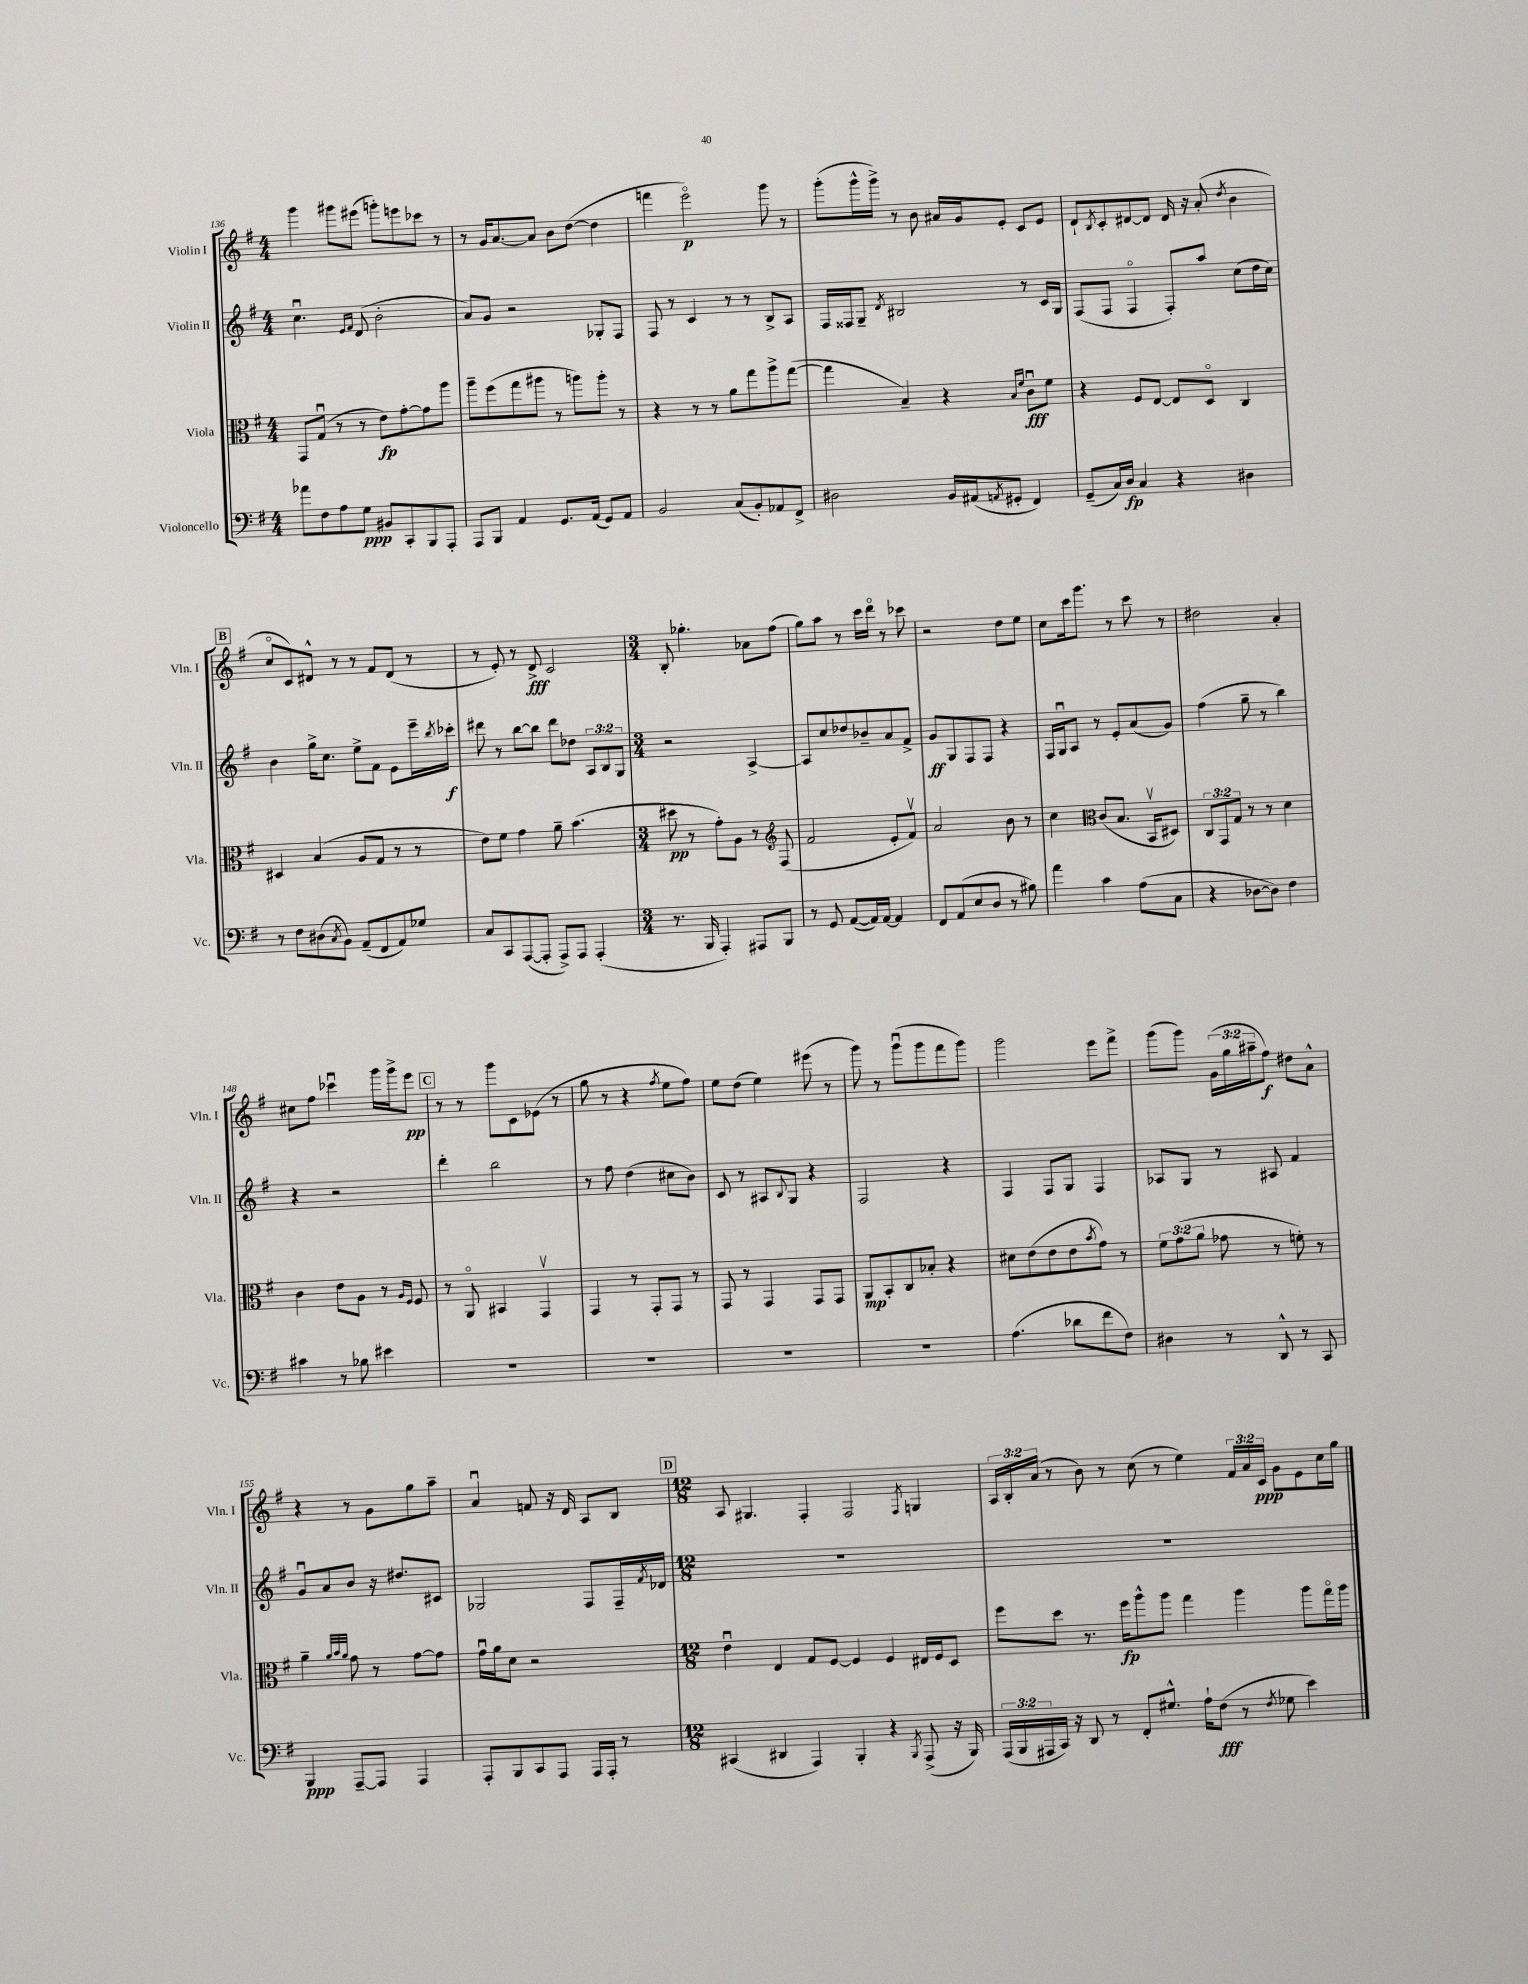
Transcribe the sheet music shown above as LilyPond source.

<<
\new StaffGroup <<
\new Staff = "s0" \with { instrumentName = "Violin I" shortInstrumentName = "Vln. I" } {
    \clef treble \key g \major \numericTimeSignature \time 4/4 \override Staff.TupletNumber.text = #tuplet-number::calc-fraction-text
    g'''4 gis'''8 eis'''8( g'''8-.) e'''8 ces'''8 r8 |
    r8 g'16 a'8.~ a'8 b'8 d''8~( d''4 |
    f'''4 e'''2\flageolet\p) g'''8 r8 |
    g'''8-.( g'''16-^ g'''16->) r8 b'8 ais'16 g'16 e'8-. c'8 e'8 |
    d'8-! \acciaccatura { b8 } c'8-. dis'8~ dis'8 dis'16 r16 a'8-.( \acciaccatura { d''8 } b'4 |
    \mark \markup { \box "B" } c''8\flageolet c'8) dis'8-^ r8 r8 fis'8 dis'8( r8 |
    r8 e'8-.) r8 d'8->\fff c'2 |
    \numericTimeSignature \time 3/4 b8-. ges''4.-. aes'8 fis''8( |
    g''8) a''8 r8 c'''16 d'''16\flageolet r8 ces'''8 |
    r2 d''8 e''8 |
    c''8 c'''16 g'''8. r8 c'''8 r8 |
    dis''2 a'4-. |
    cis''8 fis''8 ces'''4\downbow g'''16 g'''16-> e'''8\pp |
    \mark \markup { \box "C" } r8 r8 g'''8 c'8 ees'8( r8 |
    g''8 r8 r4 \acciaccatura { fis''8 } e''8 fis''8) |
    e''8 d''8( e''4) eis'''8( r8 |
    g'''8) r8 g'''8\downbow( g'''8 fis'''8 g'''8) |
    g'''2 e'''8 fis'''8-> |
    g'''8( g'''8) \tuplet 3/2 { g'16( g''16 ais''16-- } fis''8\f) dis''8 a'8-^ |
    r4 r8 g'8 g''8 a''8-- |
    a'4\downbow f'8 r16 d'16 a8 b8 |
    \mark \markup { \box "D" } \numericTimeSignature \time 12/8 a8 gis4. fis4-. fis2 \acciaccatura { fis8 } g4 |
    \tuplet 3/2 { a16 b16-. a'16( } r8 b'8) r8 c''8( r8 e''4) \tuplet 3/2 { fis'16 a'16 c'16\ppp } g'8 e'8 c''16 g''16 \bar "|." |
}
\new Staff = "s1" \with { instrumentName = "Violin II" shortInstrumentName = "Vln. II" } {
    \clef treble \key g \major \numericTimeSignature \time 4/4 \override Staff.TupletNumber.text = #tuplet-number::calc-fraction-text
    c''4.\downbow \grace { e'16 fis'16 } d'8( b'2-. |
    a'8) g'8 r2 ges8-. fis8 |
    fis8 r8 c'4 r8 r8 b8-> a8 |
    fis16 fisis16 g8-- \acciaccatura { d'8 } bis2 r8 c'16 g16 |
    fis8( fis8 fis4\flageolet fis8-.) a''8 c''8( d''16 c''16) |
    \mark \markup { \box "B" } b'4 g''16-> c''8. e''8-> fis'8 e'8 e'''16-- \acciaccatura { b''8 } ces'''16-.\f |
    dis'''8 r8 b''8~ b''8 dis'''8 des''8 \tuplet 3/2 { a8 b8 g8 } |
    \numericTimeSignature \time 3/4 r2 a4~-> |
    a8 c''8 des''8 bes'8-- a'8 fis'8-> |
    g'8\ff g8 fis8 fis8 r4 |
    fis16 g16\downbow a8 r8 e'8-. a'8( g'8) |
    fis''4( g''8-- r8 b''4) |
    r4 r2 |
    \mark \markup { \box "C" } d'''4-. b''2 |
    r8 fis''8 d''4( cis''8 b'8) |
    c'8 r8 ais8 \appoggiatura { b8 } g8 r4 |
    fis2 r4 |
    fis4 fis8 g8 fis4 |
    aes8 g8 r8 ais8 fis'4 |
    g'8\downbow a'8 b'8 r16 dis''8. cis'8 |
    ges2 fis8 fis16-- \acciaccatura { fis'8 } des'16 |
    \mark \markup { \box "D" } \numericTimeSignature \time 12/8 R1. |
    R1. \bar "|." |
}
\new Staff = "s2" \with { instrumentName = "Viola" shortInstrumentName = "Vla." } {
    \clef alto \key g \major \numericTimeSignature \time 4/4 \override Staff.TupletNumber.text = #tuplet-number::calc-fraction-text
    g,8 g8\downbow( r8 r8 e'8\fp) g'8~-. g'8 a''8 |
    a''8-- fis''8( g''8 ais''8 r8 a''8) a''8-. r8 |
    r4 r8 r8 a'8 g''8 a''8-> g''8~( |
    g''4 b4--) r4 \grace { b16 fis'16 } c'8\downbow\fff fis'8 |
    r4 fis8 e8~ e8 d8\flageolet c4 |
    \mark \markup { \box "B" } dis4 b4( a8 g8 r8 r8 |
    e'8) fis'8 g'4 a'8-- b'4.( |
    \numericTimeSignature \time 3/4 dis''8\pp r8 g'8-.) a8 r8 fis8( |
    \clef treble fis'2 e'8-. fis'8\upbow) |
    a'2 b'8 r8 |
    c''4 \clef alto c'8( b8. b,16\upbow dis8) |
    \tuplet 3/2 { c8 g,8 g8 } r8 r8 d'4 |
    c'4 e'8 a8 r8 \grace { a16 fis16 } fis8 |
    \mark \markup { \box "C" } r8 a,8\flageolet bis,4 g,4\upbow |
    g,4 r8 g,8-. g,8 r8 |
    g,8 r8 g,4 g,8 g,8 |
    a,8\mp b,8-. c8 bes8-. r4 |
    dis'8 e'8( e'8 e'8 \acciaccatura { b'8 } g'8) r8 |
    \tuplet 3/2 { fis'8 g'8( a'8 } ges'8 r8 f'8-.) r8 |
    a'4-- \grace { a'32 b'32 a'32 } g'8 r8 g'8~ g'8 |
    g'16\downbow a'16 d'8 r2 |
    \mark \markup { \box "D" } \numericTimeSignature \time 12/8 e'4\downbow e4 g8 fis8~ fis4 fis4 eis16 fis16 d8 |
    fis''8 d''8 r8. fis''16\fp a''8-^ a''8 g''4 a''4 a''8 g''16\flageolet a''16 \bar "|." |
}
\new Staff = "s3" \with { instrumentName = "Violoncello" shortInstrumentName = "Vc." } {
    \clef bass \key g \major \numericTimeSignature \time 4/4 \override Staff.TupletNumber.text = #tuplet-number::calc-fraction-text
    aes'8 fis8 a8 g8\ppp bis,8 c,8-. b,,8 a,,8-. |
    a,,8 b,,8 a,4 g,8. a,16( g,8) a,8 |
    b,2 c8( b,8-.) aes,8 fis,8-> |
    dis2 b,16 ais,16( \acciaccatura { a,8 } gis,8-. fis,4) |
    g,8--( c16) d16\fp c4 r4 dis4 |
    \mark \markup { \box "B" } r8 fis8 dis8( \acciaccatura { c8 } b,8) a,8--( fis,8 a,8) ges8 |
    c8 c,8 a,,8~( a,,8-. a,,8->) a,,8 a,,4-.( |
    \numericTimeSignature \time 3/4 r8. b,,16 a,,4-.) ais,,8 b,,8 |
    r8 g,8 a,8~( a,16) a,16~ a,4 |
    fis,8 a,8( e8 d8 r8 bis8) |
    a'4 c'4 a8( c8 |
    r4 des8~ des8) fis4 |
    cis'4 r8 bes8 eis'4 |
    \mark \markup { \box "C" } R2. |
    R2. |
    R2. |
    R2. |
    a4.( des'8 fis'8 fis8) |
    dis4 r8 d,8-^ r8 c,8 |
    b,,4\ppp a,,8~-- a,,8 a,,4 |
    a,,8-. b,,8 c,8 a,,8 a,,16 a,,16-. r8 |
    \mark \markup { \box "D" } \numericTimeSignature \time 12/8 cis,4( dis,4 a,,4) b,,4-. r4 \acciaccatura { b,,8 } a,,8->( r16 b,,16) |
    \tuplet 3/2 { a,,16( b,,16 ais,,16 } c,16) r16 d,8 r8 fis,8-. gis8.-^ a16-! fis8\fff( r8 \acciaccatura { fis8 } ges8 e'4) \bar "|." |
}
>>
>>
\layout { \context { \Score currentBarNumber = #136 } }
